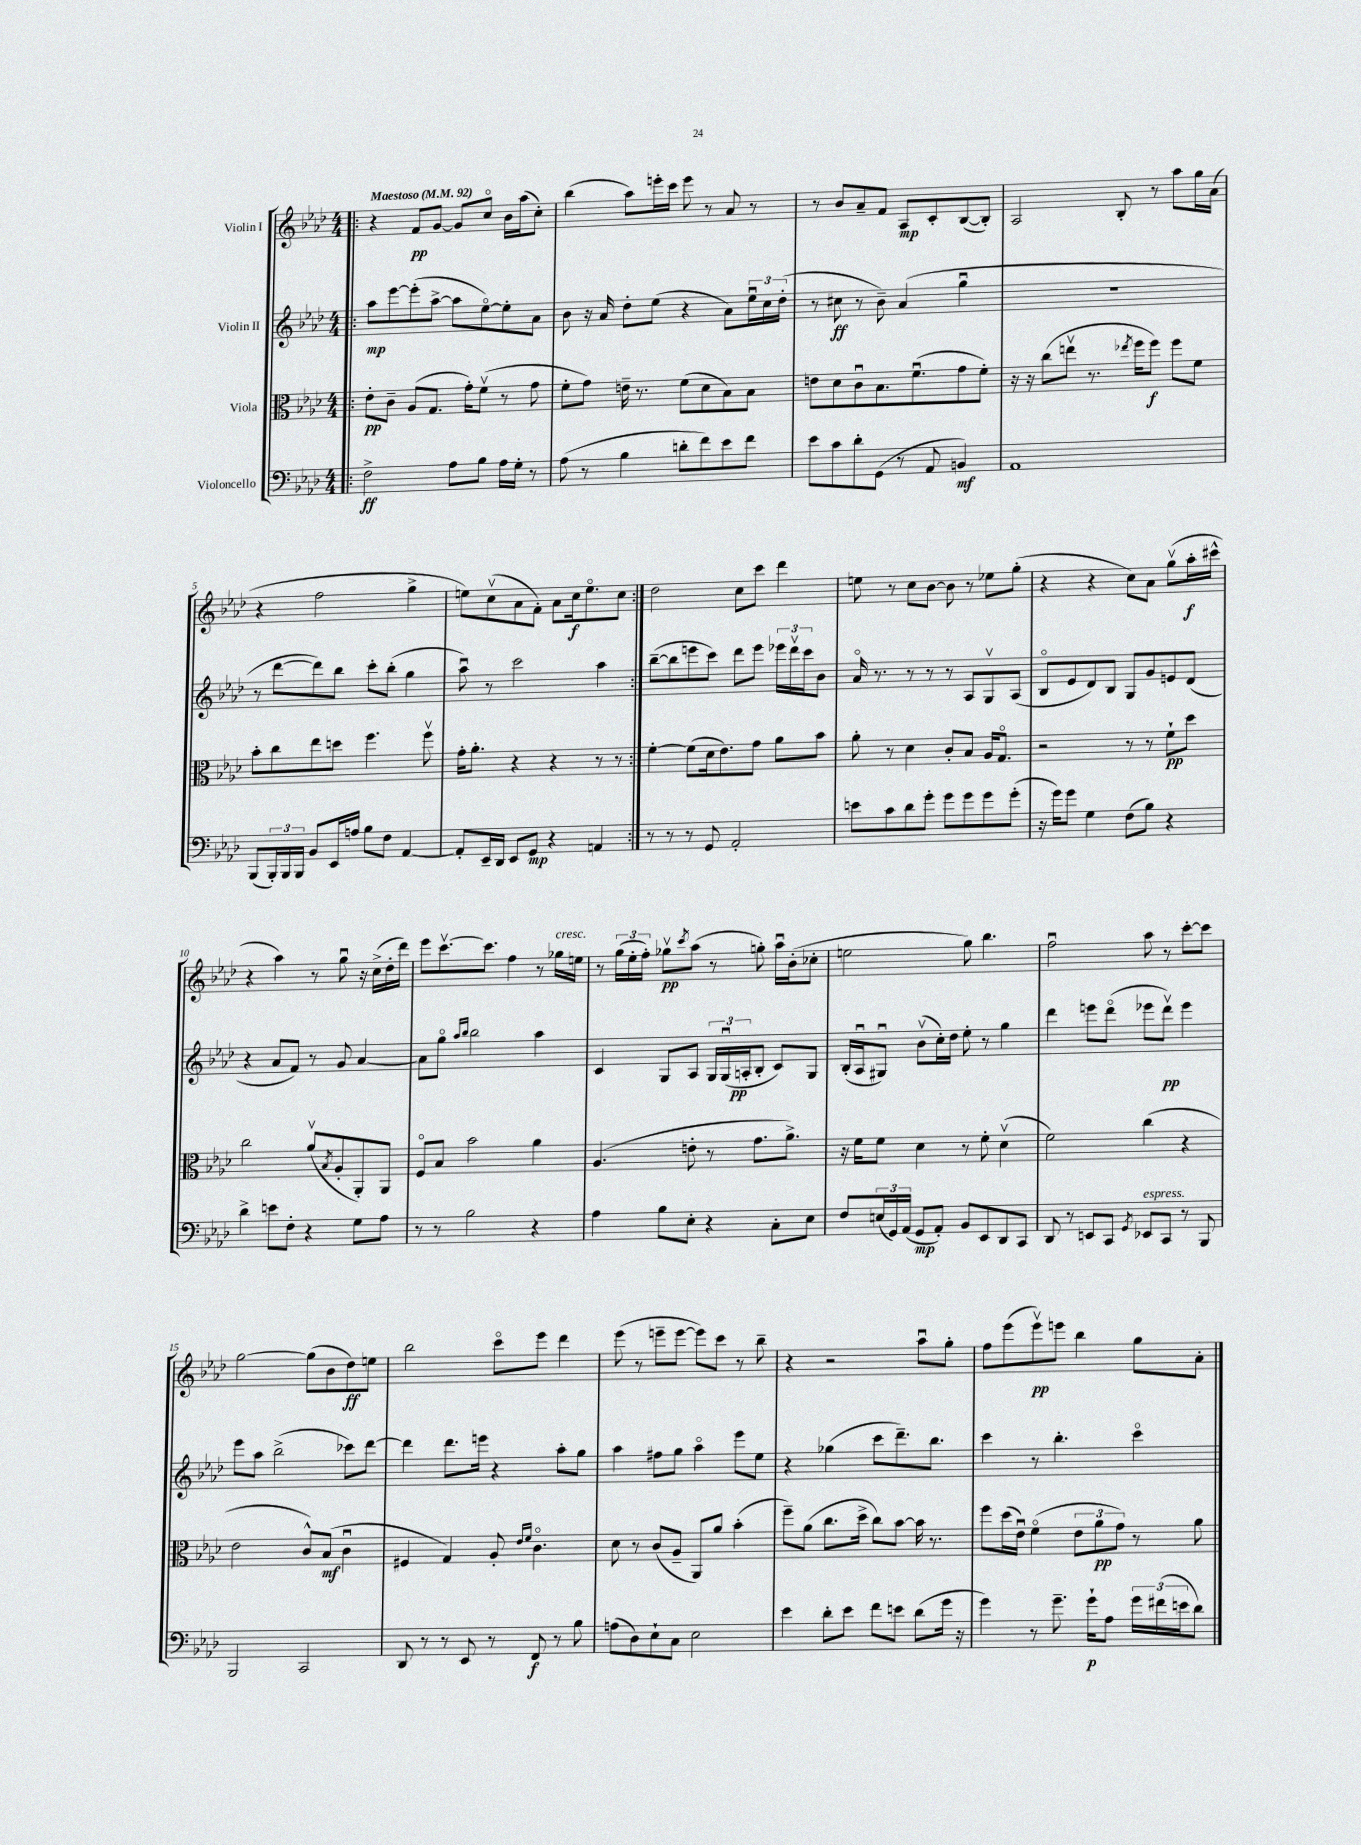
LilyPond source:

<<
\new StaffGroup <<
\new Staff = "s0" \with { instrumentName = "Violin I" } {
    \clef treble \key aes \major \numericTimeSignature \time 4/4 \tempo "Maestoso" 4 = 92
    \repeat volta 2 { \bar ".|:" r4 f'8\pp g'8~ g'8 c''8\flageolet bes'16 aes''16( c''8-.) |
    bes''4( aes''8) e'''16-. c'''16 e'''8 r8 aes'8 r8 |
    r8 bes'8 aes'8-- f'8 aes8\mp c'8-. bes8~( bes8-.) |
    aes2 bes8-. r8 aes''8 g''16 aes'16( |
    r4 f''2 g''4-> |
    e''8) c''8\upbow( aes'8 f'8-.) aes'8 c''16\f e''8.\flageolet c''8 | }
    des''2 c''8 c'''8 des'''4 |
    e''8 r8 c''8 bes'8~ bes'8 r8 ees''8 g''8-.( |
    r4 r4 c''8) aes'8 g''8\upbow( aes''16-.\f cis'''16-^ |
    r4 aes''4) r8 g''8\downbow r16 c''16->( des''16-. des'''16) |
    ees'''8 c'''8.~\upbow c'''8. f''4 r8 ges''16^\markup { \italic "cresc." } e''16 |
    r8 \tuplet 3/2 { g''16( ees''16-. f''16-.) } ges''8\upbow\pp \acciaccatura { c'''8 } aes''8( r8 g''8-.) aes''16\downbow bes'16-.( ces''8-. |
    e''2 g''8) bes''4. |
    f''2\downbow aes''8 r8 c'''8~-. c'''8 |
    g''2~ g''8( bes'8 des''8\ff) e''8 |
    bes''2 c'''8\flageolet ees'''8 des'''4 |
    ees'''8( r8 e'''8-- e'''8~ e'''8) c'''8 r8 bes''8-- |
    r4 r2 aes''8\downbow g''8-. |
    f''8 ees'''8( ees'''8\upbow\pp) e'''8 bes''4 g''8 aes'8-. \bar "|." |
}
\new Staff = "s1" \with { instrumentName = "Violin II" } {
    \clef treble \key aes \major \numericTimeSignature \time 4/4
    \repeat volta 2 { \bar ".|:" aes''8\mp ees'''8~ ees'''8-.( aes''8~-> aes''8 ees''8~\flageolet) ees''8-. aes'8 |
    bes'8 r16 aes'16 des''8-. ees''8( r4 aes'8) \tuplet 3/2 { ees''16\downbow c''16 des''16-.( } |
    r8 cis''8\ff r8 bes'8--) aes'4( g''4\downbow |
    R1 |
    r8 des'''8~ des'''8) bes''8 c'''8-. bes''8-.( g''4 |
    aes''8\downbow) r8 c'''2 aes''4 | }
    bes''8~--( bes''8 e'''8 c'''8) des'''8 e'''8 \tuplet 3/2 { ees'''16 des'''16\upbow c'''16 } bes'8 |
    aes'16\flageolet r8. r8 r8 r8 aes8 g8\upbow aes8( |
    bes8\flageolet ees'8 des'8) bes8 g8 g'8 e'8 des'8( |
    r4 aes'8 f'8) r8 g'8 aes'4~ |
    aes'8 g''8\flageolet \grace { aes''16 bes''16 } bes''2 aes''4 |
    c'4 g8 aes8 \tuplet 3/2 { g16 g16\downbow( a16-.\pp } bes8-. c'8) g8 |
    bes16-.( aes16\downbow gis8\downbow) bes'8\upbow( c''16-.) des''16 ees''8-. r8 g''4 |
    des'''4 e'''8 des'''8\flageolet( ees'''8 des'''8\upbow\pp) ees'''4 |
    ees'''8 aes''8 bes''2->( ces'''8) des'''8~ |
    des'''4 des'''8. e'''16 r4 aes''8-. g''8 |
    aes''4 fis''8 g''8 aes''4\flageolet ees'''8 ees''8 |
    r4 ges''4( c'''8 des'''8.--) bes''8. |
    c'''4 r8 bes''4.-. c'''4\flageolet \bar "|." |
}
\new Staff = "s2" \with { instrumentName = "Viola" } {
    \clef alto \key aes \major \numericTimeSignature \time 4/4
    \repeat volta 2 { \bar ".|:" ees'8-.\pp c'8-- aes8( g8. g'16-.) f'8\upbow( r8 g'8 |
    f'8-. g'8) e'16-- r8. f'8( des'8 bes8) bes8 |
    e'8 des'8 c'8\downbow bes8. f'8.\downbow( g'8 f'8-.) |
    r16 r16 c''8( e''8\upbow r8. \acciaccatura { ees''8 } f''16 f''8\f) f''8 f'8 |
    bes'8-. c''8 ees''8 d''8 f''4. f''8\upbow |
    g'16-. aes'8.-. r4 r4 r8 r8 | }
    f'4~-. f'8( des'16 ees'8.) g'8 aes'8 bes'8 |
    aes'8-. r8 des'4 c'8-. bes8 aes16 g8.\flageolet |
    r2 r8 r8 f'8-!\pp des''8 |
    c''2 aes'8\upbow( \acciaccatura { bes8 } aes8-. aes,8-.) aes,8 |
    f8\flageolet bes8 bes'2 aes'4 |
    aes4.( e'8-. r8 g'8. aes'8.->) |
    r16 f'16 f'8 des'4 r8 f'8-. des'4\upbow( |
    f'2) c''4( r4 |
    ees'2 c'8-^) bes8\mf( c'4\downbow |
    fis4 g4) aes8-. \grace { ees'16 f'16 } c'4.\flageolet |
    des'8 r8 c'8( aes8-- aes,8) aes'8 bes'4-.( |
    f''8--) aes'8( c''8. des''16-> c''8) bes'8~ bes'16 r8. |
    f''8 des''16( ees'16\downbow) f'4\flageolet( \tuplet 3/2 { ees'8 aes'8\pp g'8) } r8 aes'8 \bar "|." |
}
\new Staff = "s3" \with { instrumentName = "Violoncello" } {
    \clef bass \key aes \major \numericTimeSignature \time 4/4
    \repeat volta 2 { \bar ".|:" f2->\ff aes8 bes8 aes16 g16-. r8 |
    aes8( r8 bes4 d'8-. f'8) ees'8 f'8 |
    ees'8 c'8 des'8-. g,8( r8 aes,8 b,4\mf) |
    aes,1 |
    bes,,8( \tuplet 3/2 { bes,,16-.) bes,,16 bes,,16 } bes,8 ees,16 a16 bes8 f8 aes,4~ |
    aes,8-. ees,16-- des,16 ees,8 g,8\mp r4 a,4 | }
    r8 r8 r8 g,8 aes,2-. |
    e'8 c'8 des'8 g'8-. g'8 g'8 g'8 g'8-.( |
    r16 g'16) g'8 g4 f8( bes8) r4 |
    des'4-> e'8 f8-. r4 g8 aes8 |
    r8 r8 bes2 r4 |
    aes4 bes8 ees8-. r4 c8-. ees8 |
    f8 \tuplet 3/2 { e16( g,16) aes,16( } g,8\mp aes,8-.) bes,8 ees,8 des,8 c,8 |
    des,8 r8 e,8 c,8 \acciaccatura { g,8 } ees,8^\markup { \italic "espress." } c,8 r8 bes,,8 |
    bes,,2 c,2 |
    des,8 r8 r8 ees,8 r8 f,8\f r8 bes8 |
    a8( des8) ees8-! c8 ees2 |
    ees'4 des'8-. ees'8 f'8 e'8 des'8( g'16 r16 |
    g'4) r8 g'8.-- g'16-!\p aes8 \tuplet 3/2 { g'16 fis'16( e'16 } des'8) \bar "|." |
}
>>
>>
